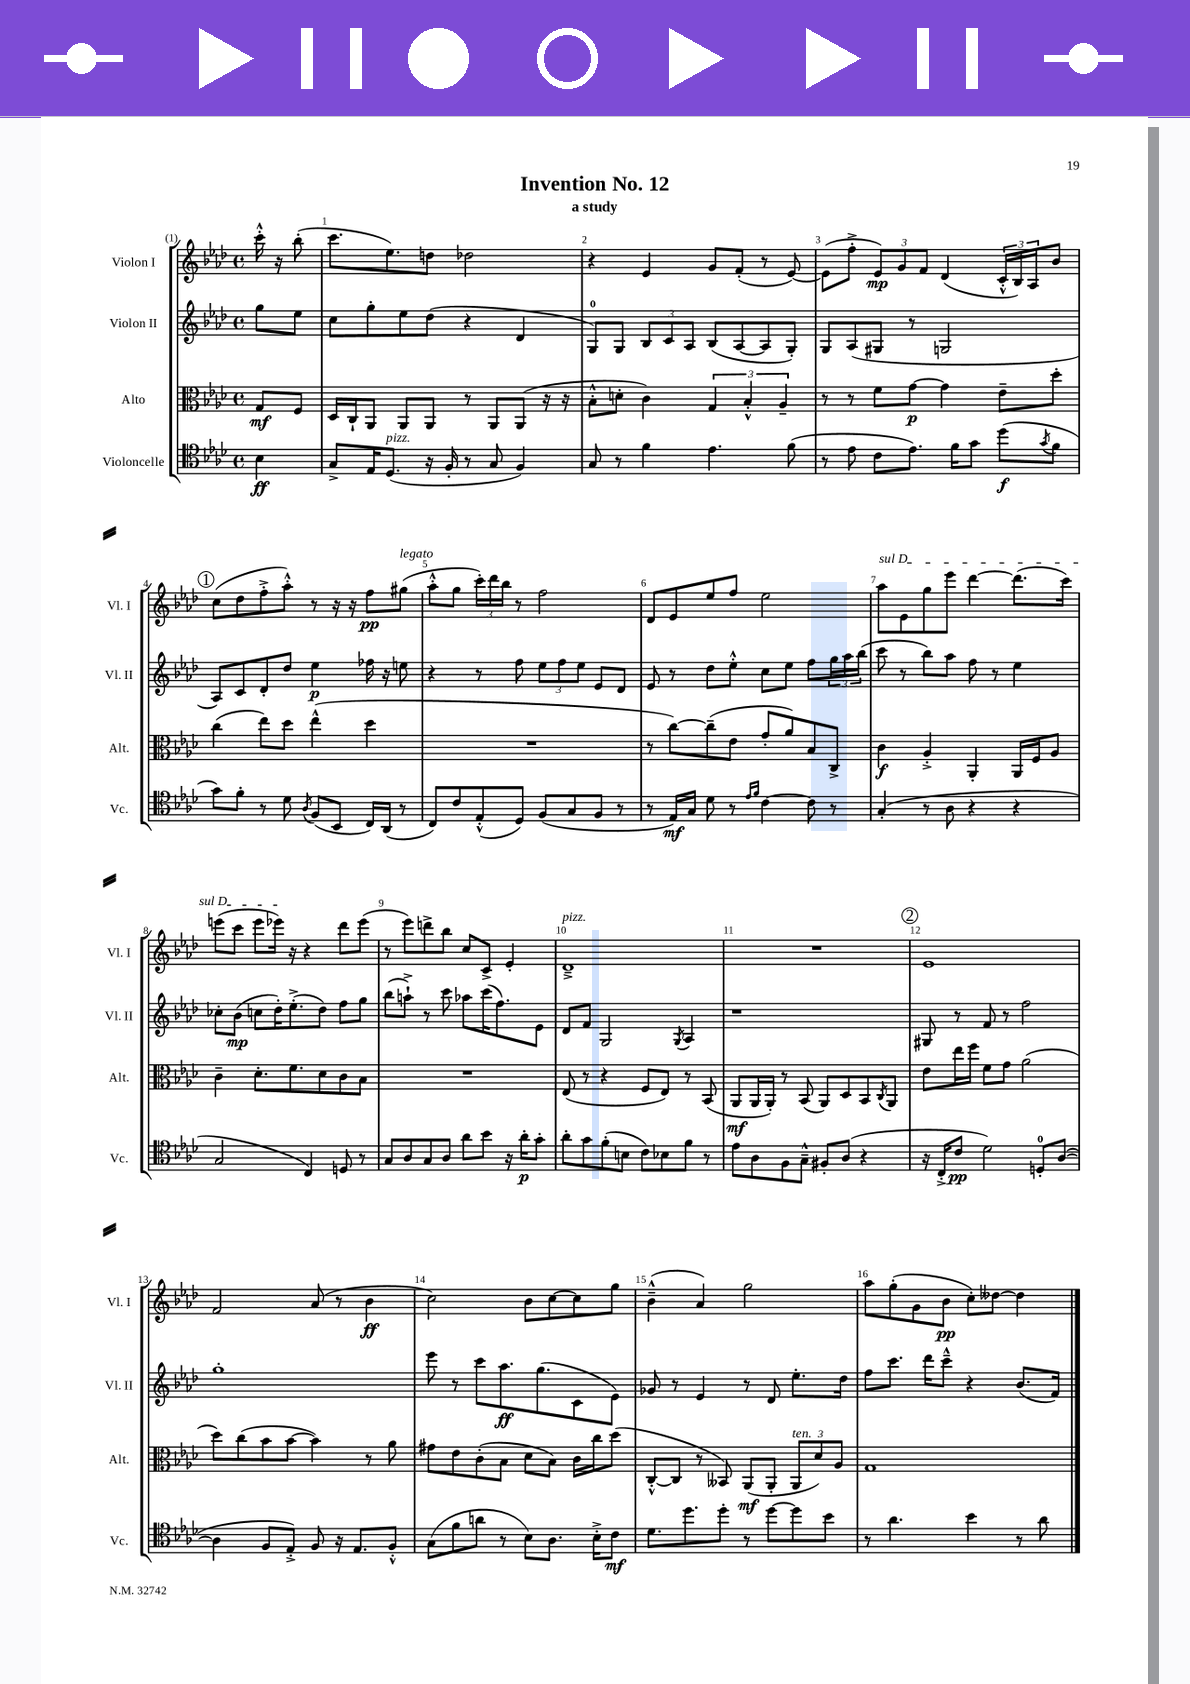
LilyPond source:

\header { title = "Invention No. 12" subtitle = "a study" }
<<
\new StaffGroup <<
\new Staff = "s0" \with { instrumentName = "Violon I" shortInstrumentName = "Vl. I" } {
    \clef treble \key aes \major \defaultTimeSignature \time 4/4 \partial 4
    c'''16-.-^ r16 bes''8-.( |
    c'''8. ees''8.) d''8 des''2 |
    r4 ees'4 g'8 f'8-.( r8 ees'8~) |
    ees'8( f''8-.-> \tuplet 3/2 { ees'8\mp) g'8 f'8 } des'4( \tuplet 3/2 { c'16-.-^ bes16) aes16 } bes'8 |
    \mark \markup { \circle "1" } c''8( des''8 f''8-.-> aes''8-.-^) r8 r16 r16 f''8\pp gis''8^\markup { \italic "legato" }( |
    aes''8-.-^ g''8 \tuplet 3/2 { c'''16-.) des'''16 bes''16 } r8 f''2 |
    des'8 ees'8 ees''8 f''8 ees''2 |
    \once \override TextSpanner.bound-details.left.text = \markup { \italic "sul D" } aes''8\startTextSpan ees'8 g''8 ees'''8 des'''4~ des'''8.( c'''16) |
    e'''8( c'''8 e'''8 ees'''16\stopTextSpan) r16 r4 des'''8 ees'''8( |
    r8 ees'''8) d'''8-> bes''8 c''8 c'8-> ees'4-. |
    des'1--->^\markup { \italic "pizz." } |
    R1 |
    \mark \markup { \circle "2" } ees'1 |
    f'2 aes'8( r8 bes'4\ff |
    c''2) bes'8 c''8~ c''8 g''8 |
    bes'4---^( aes'4) g''2 |
    aes''8 g''8-.( g'8 bes'8\pp c''8-.) deses''8~ deses''4 \bar "|." |
}
\new Staff = "s1" \with { instrumentName = "Violon II" shortInstrumentName = "Vl. II" } {
    \clef treble \key aes \major \defaultTimeSignature \time 4/4 \partial 4
    g''8 ees''8 |
    c''8 g''8-. ees''8 des''8( r4 des'4 |
    g8-0) g8 \tuplet 3/2 { bes8 c'8 aes8 } bes8( aes8~ aes8 g8-.) |
    g8 aes8( gis8 r8 g2 |
    \mark \markup { \circle "1" } aes8) c'8 des'8-. des''8 ees''4\p fes''16 r16 e''8 |
    r4 r8 f''8 \tuplet 3/2 { ees''8 f''8 ees''8 } ees'8 des'8 |
    ees'8 r8 des''8 ees''8-.-^ c''8 ees''8 f''8 \tuplet 3/2 { g''16 aes''16 bes''16( } |
    c'''8 r8 bes''8) aes''8 f''8 r8 ees''4 |
    ces''8-. bes'8\mp( c''8 des''16-.) ees''8.-.->( des''8) f''8 g''8 |
    bes''8( a''8-!->) r8 c'''8 aes''8 c'''16( f''8.) ees'8 |
    des'8 f'8 g2 \acciaccatura { g8 } aes4 |
    r1 |
    \mark \markup { \circle "2" } gis8 r8 f'8 r8 f''2 |
    g''1-. |
    ees'''8 r8 c'''8 aes''8.\ff g''8.( c'8 ees'8) |
    ges'8 r8 ees'4 r8 des'8 ees''8.-. des''16 |
    f''8 c'''8. des'''16 c'''8---^ r4 bes'8.( f'16) \bar "|." |
}
\new Staff = "s2" \with { instrumentName = "Alto" shortInstrumentName = "Alt." } {
    \clef alto \key aes \major \defaultTimeSignature \time 4/4 \partial 4
    g8\mf f8 |
    des16 c16-! aes,8 aes,8 aes,8 r8 aes,8 aes,8( r16 r16 |
    bes8-.-^ d'8-. c'4) \tuplet 3/2 { g4 bes4-.-^ aes4-- } |
    r8 r8 f'8 g'8~\p g'4 ees'8-- des''8-. |
    \mark \markup { \circle "1" } c''4( ees''8) des''8 ees''4-^( des''4 |
    R1 |
    r8 c''8~) c''8--( ees'8 g'8-. aes'8) bes8 c8-> |
    c'4\f aes4-.-> aes,4-. aes,16 f16 aes8 |
    c'4-- des'8.-. f'8. des'8 c'8 bes8 |
    R1 |
    ees8( r8 r4 f8 ees8) r8 bes,8( |
    aes,8\mf aes,16 aes,16-.) r8 bes,8( aes,8) des8 bes,8 \acciaccatura { c8 } aes,8 |
    \mark \markup { \circle "2" } ees'8 ees''16 f''16 f'8 g'8 aes'2( |
    des''8) c''8( bes'8 bes'8~ bes'4) r8 aes'8 |
    gis'8 ees'8 c'8-.( bes8 des'8 bes8) c'16 c''16 des''8( |
    c8~-.-^ c8 r8 beses,8) aes,8\mf( aes,8-. \tuplet 3/2 { aes,8^\markup { \italic "ten." } des'8) aes8 } |
    g1 \bar "|." |
}
\new Staff = "s3" \with { instrumentName = "Violoncelle" shortInstrumentName = "Vc." } {
    \clef tenor \key aes \major \defaultTimeSignature \time 4/4 \partial 4
    bes4\ff |
    g8-> ees16 des8.^\markup { \italic "pizz." }( r16 f16-. r8 g8 f4) |
    g8 r8 f'4 ees'4. f'8( |
    r8 ees'8 c'8 ees'8.) f'16 g'8 des''8\f( \acciaccatura { g'8 } f'8 |
    \mark \markup { \circle "1" } g'8) f'8-. r8 des'8 \acciaccatura { aes8 } f8( bes,8 c16) aes,16( r8 |
    c8) c'8 ees8-.-^( des8) f8( g8 f8 r8 |
    r8 ees16\mf) g16 des'8 r8 \grace { ees'16 f'16 } c'4~ c'8 r8 |
    g4-.( r8 aes8 r4 r4 |
    g2 c4) d8 r8 |
    g8 aes8 g8 aes8 aes'8 bes'8 r16 aes'16-.\p g'8-. |
    aes'8-. g'8 f'8-.( b8 c'8) bes8 f'8 r8 |
    ees'8 aes8 f8 g8---^ fis8-. aes8( r4 |
    \mark \markup { \circle "2" } r16 c16-.-> c'8\pp des'2) d8-0-. aes8~( |
    aes4 f8 ees8-.->) f8 r16 ees8. f8-.-^ |
    g8( f'8 a'8 r8 bes8) aes8. bes16-.-> c'8\mf |
    des'8. des''8. des''8-. r8 des''8~ des''8 bes'8 |
    r8 aes'4. bes'4 r8 aes'8 \bar "|." |
}
>>
>>
\layout { \context { \Score \override BarNumber.break-visibility = ##(#f #t #t) barNumberVisibility = #all-bar-numbers-visible } }
